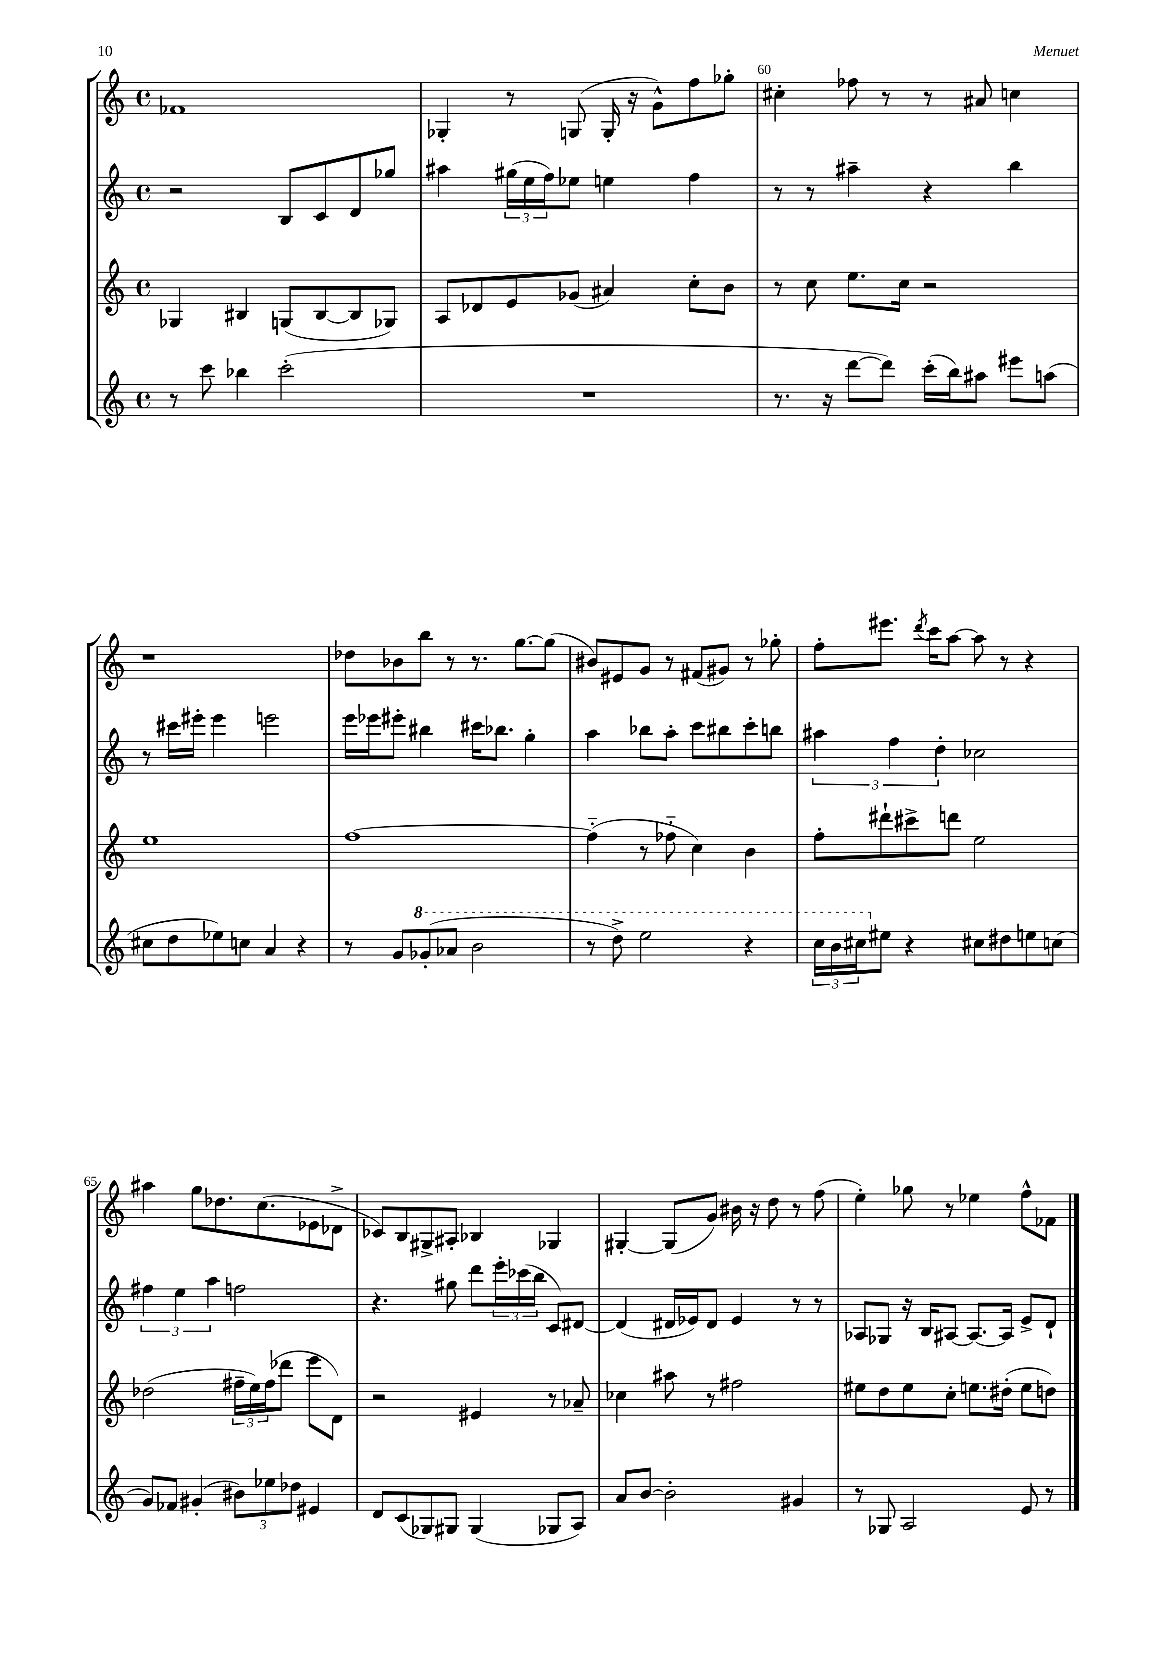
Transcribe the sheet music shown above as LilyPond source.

<<
\new StaffGroup <<
\new Staff = "s0" {
    \clef treble \key c \major \defaultTimeSignature \time 4/4
    fes'1 |
    ges4-. r8 g8( g16-. r16 g'8-^) f''8 ges''8-. |
    cis''4-. fes''8 r8 r8 ais'8 c''4 |
    r1 |
    des''8 bes'8 b''8 r8 r8. g''8.~ g''8( |
    bis'8) eis'8 g'8 r8 fis'8( gis'8) r8 ges''8-. |
    f''8-. eis'''8. \acciaccatura { d'''8 } c'''16 a''8~ a''8 r8 r4 |
    ais''4 g''8 des''8. c''8.( ees'8 des'8-> |
    ces'8) b8 gis8-> ais8-. bes4 ges4 |
    gis4~-. gis8( g'8) bis'16 r16 d''8 r8 f''8( |
    e''4-.) ges''8 r8 ees''4 f''8-^ fes'8 \bar "|." |
}
\new Staff = "s1" {
    \clef treble \key c \major \defaultTimeSignature \time 4/4
    r2 b8 c'8 d'8 ges''8 |
    ais''4 \tuplet 3/2 { gis''16( e''16 f''16) } ees''8 e''4 f''4 |
    r8 r8 ais''4-- r4 b''4 |
    r8 cis'''16 eis'''16-. eis'''4 e'''2 |
    e'''16 ees'''16 eis'''8-. bis''4 cis'''16 bes''8. g''4-. |
    a''4 bes''8 a''8-. c'''8 bis''8 c'''8-. b''8 |
    \tuplet 3/2 { ais''4 f''4 d''4-. } ces''2 |
    \tuplet 3/2 { fis''4 e''4 a''4 } f''2 |
    r4. gis''8 d'''8 \tuplet 3/2 { e'''16-. ces'''16( b''16 } c'8) dis'8~ |
    dis'4( dis'16 ees'16) dis'8 ees'4 r8 r8 |
    aes8 ges8 r16 b16 ais8~ ais8.~ ais16 e'8-> d'8-! \bar "|." |
}
\new Staff = "s2" {
    \clef treble \key c \major \defaultTimeSignature \time 4/4
    ges4 bis4 g8( bis8~ bis8 ges8) |
    a8 des'8 e'8 ges'8( ais'4) c''8-. b'8 |
    r8 c''8 e''8. c''16 r2 |
    e''1 |
    f''1~ |
    f''4-_( r8 fes''8-_ c''4) b'4 |
    f''8-. dis'''8-! cis'''8-> d'''8 e''2 |
    des''2( \tuplet 3/2 { fis''16-- e''16) fis''16( } des'''8 e'''8 d'8) |
    r2 eis'4 r8 aes'8-- |
    ces''4 ais''8 r8 fis''2 |
    eis''8 d''8 eis''8 c''8-. e''8. dis''16-.( e''8 d''8) \bar "|." |
}
\new Staff = "s3" {
    \clef treble \key c \major \defaultTimeSignature \time 4/4
    r8 c'''8 bes''4 c'''2-.( |
    R1 |
    r8. r16 d'''8~ d'''8) c'''16-.( b''16) ais''8 eis'''8 a''8( |
    cis''8 d''8 ees''8) c''8 a'4 r4 |
    r8 g'8 \ottava #1 ges''8-.( aes''8 b''2 |
    r8 d'''8->) e'''2 r4 |
    \tuplet 3/2 { c'''16 b''16 cis'''16 \ottava #0 } eis''8 r4 cis''8 dis''8 e''8 c''8( |
    g'8) fes'8 gis'4-.( \tuplet 3/2 { bis'8) ees''8 des''8 } eis'4 |
    d'8 c'8( ges8) gis8 gis4( ges8 a8) |
    a'8 b'8~ b'2-. gis'4 |
    r8 ges8 a2 e'8 r8 \bar "|." |
}
>>
>>
\layout { \context { \Score currentBarNumber = #58 \override BarNumber.break-visibility = ##(#f #t #t) barNumberVisibility = #(every-nth-bar-number-visible 5) } }
